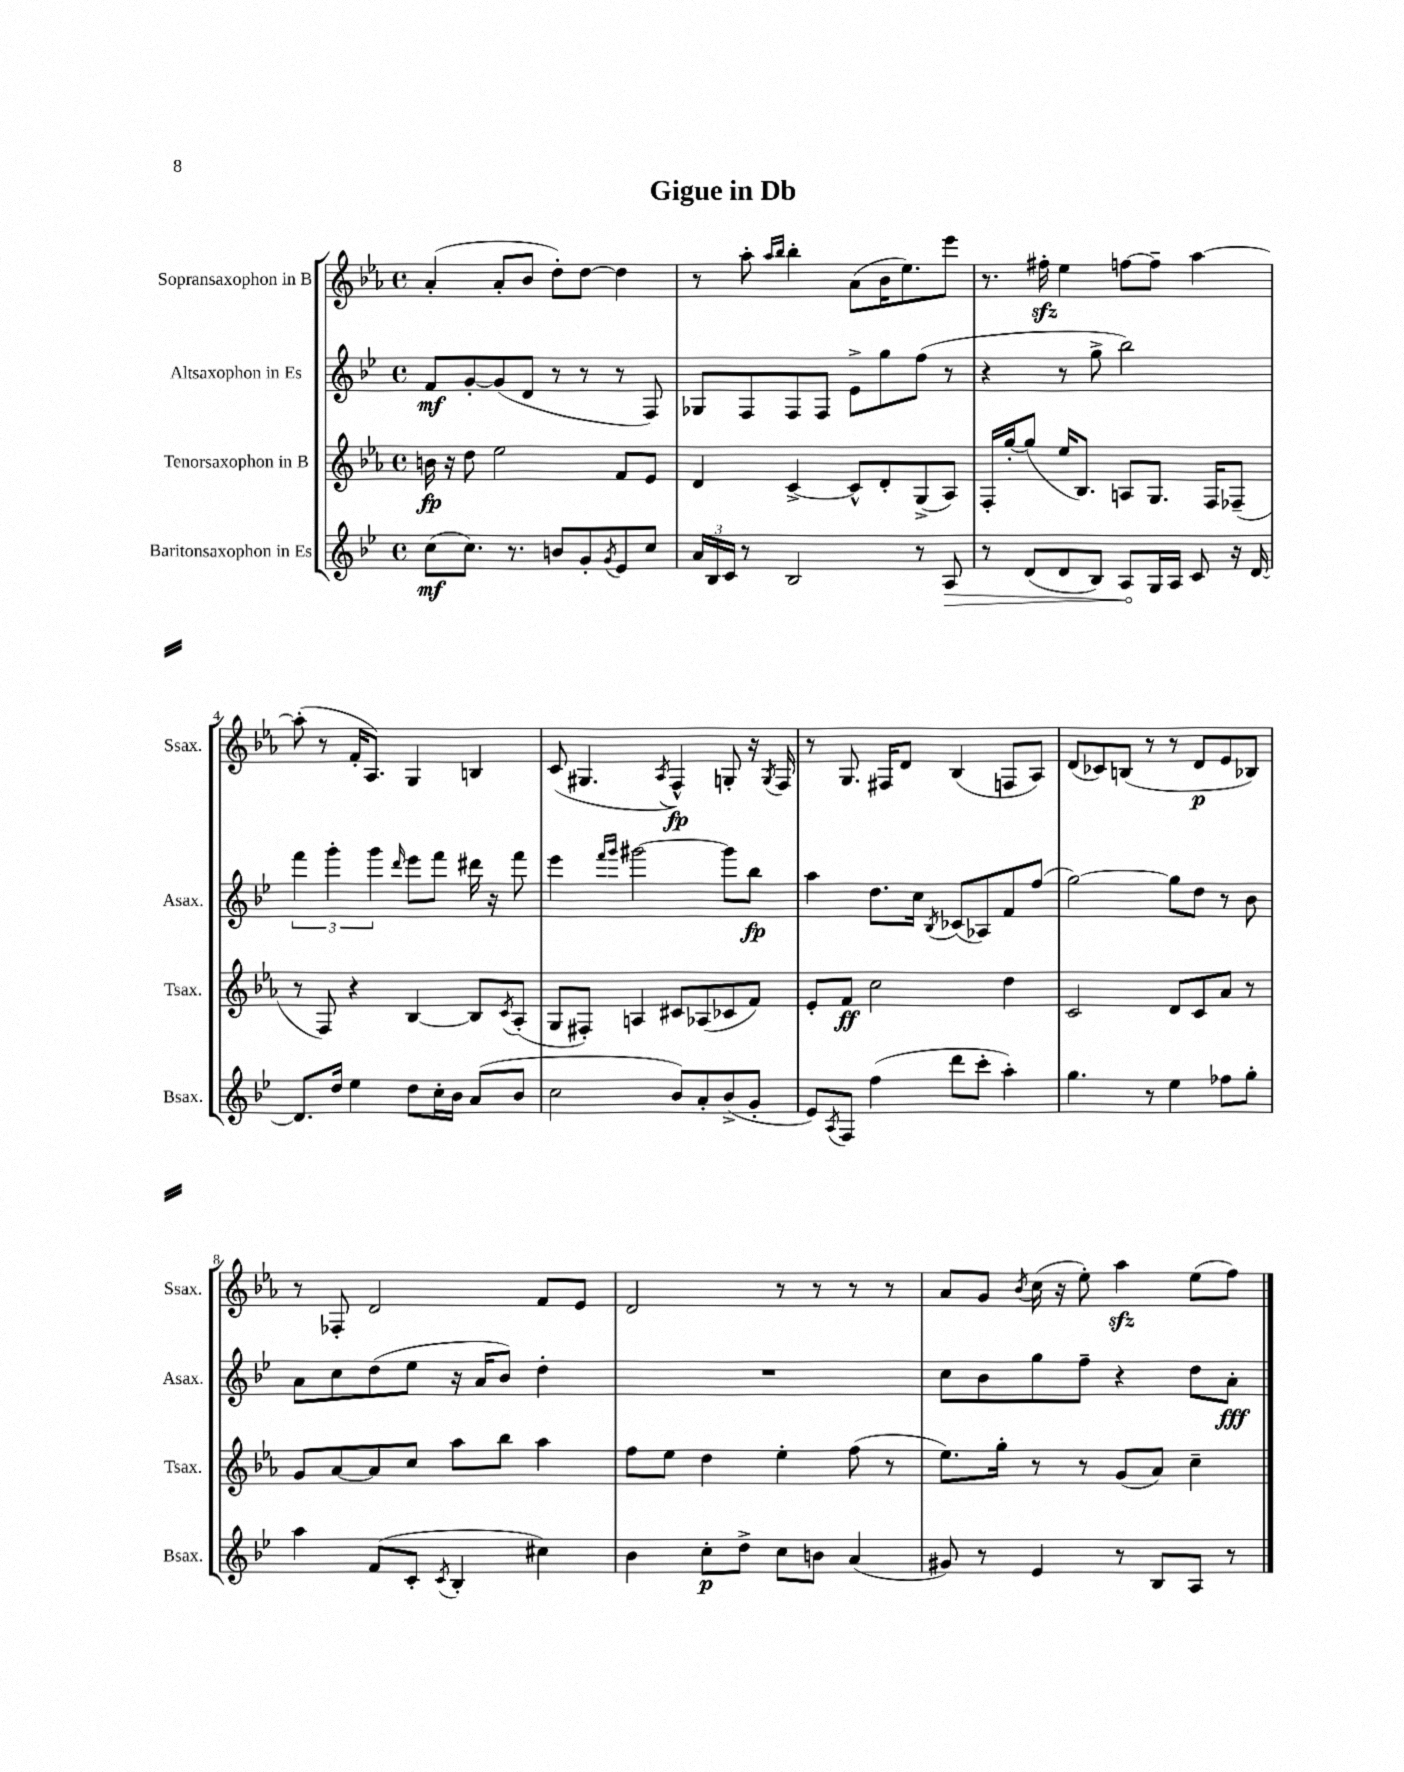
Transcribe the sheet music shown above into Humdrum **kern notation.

**kern	**kern	**kern	**kern
*staff4	*staff3	*staff2	*staff1
*clefG2	*clefG2	*clefG2	*clefG2
*k[b-e-]	*k[b-e-a-]	*k[b-e-]	*k[b-e-a-]
*M4/4	*M4/4	*M4/4	*M4/4
*met(c)	*met(c)	*met(c)	*met(c)
(8cc	16b	8f	(4a-'
.	16r	.	.
8.cc)	8dd	[8g'	.
.	2ee-	(8g]	8a-'
8.r	.	.	.
.	.	8d	8b-
8b	.	8r	8dd')
8g'	.	8r	[8dd
8qg	.	.	.
8e-	8f	8r	4dd]
8cc	8e-	8F)	.
=	=	=	=
24a	4d	8G-	8r
24B-	.	.	.
24c	.	.	.
8r	.	8F	8aa-'
.	.	.	16qqaa-
.	.	.	16qqbb-
2B-	[4c^	8F	4bb-'
.	.	8F	.
.	8c^^]	8e-^	(8a-
.	8d'	8gg	16b-
.	.	.	8.ee-)
8r	(8G^	(8ff	.
8A	8A-)	8r	8eee-
=	=	=	=
8r	16F'	4r	8.r
.	[16gg'	.	.
(8d	(8gg]	.	.
.	.	.	16ff#'
8d	16ee-	8r	4ee-
.	8.B-)	.	.
8B-)	.	8gg^	.
8A	8A	2bb-)	[8ff
16G	8.G	.	8ff~]
16A	.	.	.
8c	.	.	[4aa-
.	16F	.	.
16r	(8F-~	.	.
[16d	.	.	.
=	=	=	=
8.d]	8r	6fff	(8aa-']
.	8F)	.	8r
.	.	6ggg'	.
16dd	.	.	.
4ee-	4r	.	16f'
.	.	.	8.A-)
.	.	6ggg	.
.	.	16qqddd	.
8dd	[4B-	8eee-	4G
16cc'	.	8fff	.
16b-	.	.	.
(8a	8B-]	16ddd#	4B
.	.	16r	.
.	8qc	.	.
8b-	(8A-'	8fff	.
=	=	=	=
2cc	8G	4eee-	(8c
.	8F#')	.	4.G#
.	.	16qqfff	.
.	.	16qqggg	.
.	4A	[2ggg#	.
.	.	.	8qA-
8b-)	8c#	.	4F^^)
8a'	(8A-	.	.
(8b-^	8c-	8ggg#]	8G'
8g'	8f)	8bb-	16r
.	.	.	8qG
.	.	.	16F
=	=	=	=
8e-)	8e-'	4aa	8r
8qA	.	.	.
8F	8f	.	8.G
(4ff	2cc	8.dd	.
.	.	.	16F#
.	.	.	8d
.	.	16cc	.
.	.	8qB-	.
8ddd	.	(8c-	(4B-
8ccc'	.	8A-)	.
4aa')	4dd	8f	8F
.	.	(8ff	8A-)
=	=	=	=
4.gg	2c	[2gg)	(8d
.	.	.	8c-)
.	.	.	(8B
8r	.	.	8r
4ee-	8d	8gg]	8r
.	8c	8dd	8d
8ff-	8a-	8r	8e-
8gg'	8r	8b-	8B-)
=	=	=	=
4aa	8g	8a	8r
.	[8a-	8cc	8F-'
(8f	8a-]	(8dd	2d
8c'	8cc	8ee-	.
8qc	.	.	.
4B-'	8aa-	16r	.
.	.	16a	.
.	8bb-	8b-)	.
4cc#)	4aa-	4dd'	8f
.	.	.	8e-
=	=	=	=
4b-	8ff	1r	2d
.	8ee-	.	.
8cc'	4dd	.	.
8dd^	.	.	.
8cc	4ee-'	.	8r
8b	.	.	8r
(4a	(8ff	.	8r
.	8r	.	8r
=	=	=	=
8g#)	8.ee-)	8cc	8a-
8r	.	8b-	8g
.	16gg'	.	.
.	.	.	8qb-
4e-	8r	8gg	(16cc
.	.	.	16r
.	8r	8ff~	8ee-')
8r	(8g	4r	4aa-
8B-	8a-)	.	.
8A	4cc~	8dd	(8ee-
8r	.	8a'	8ff)
==	==	==	==
*-	*-	*-	*-
